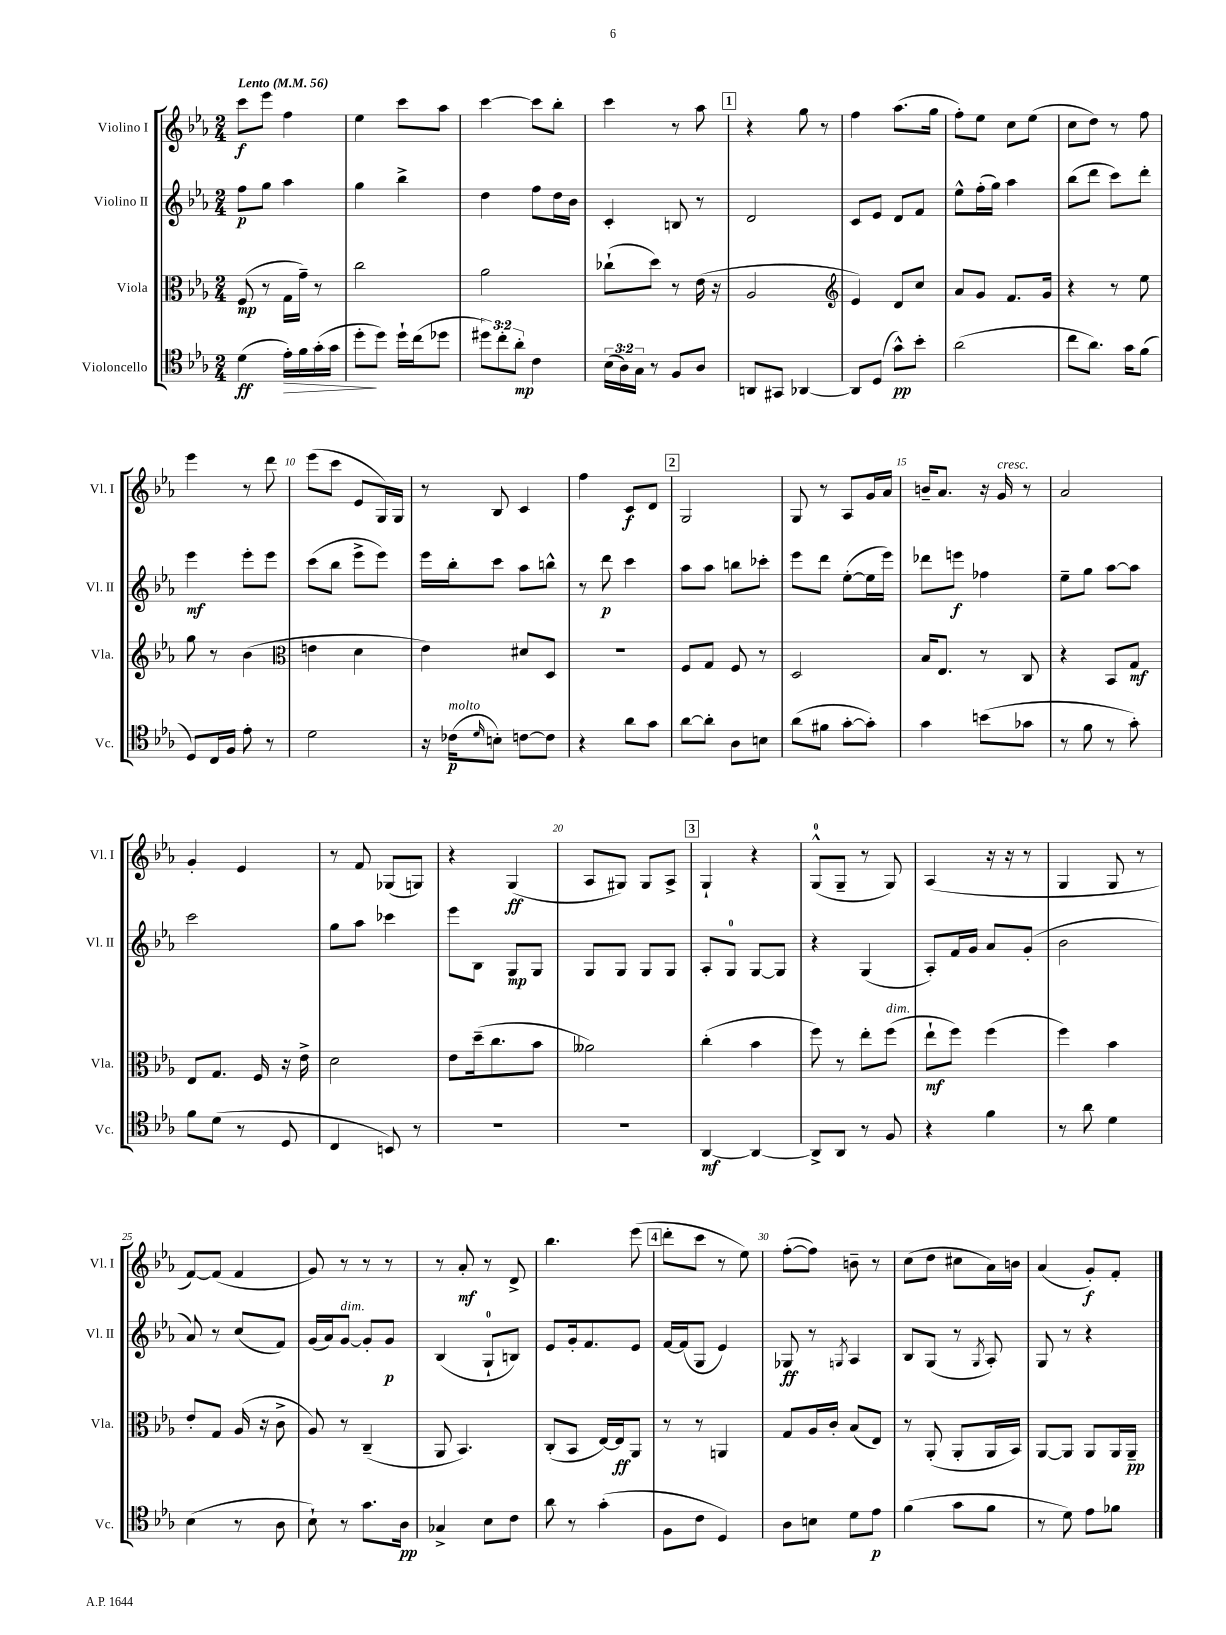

**kern	**kern	**kern	**kern
*staff4	*staff3	*staff2	*staff1
*clefC4	*clefC3	*clefG2	*clefG2
*k[b-e-a-]	*k[b-e-a-]	*k[b-e-a-]	*k[b-e-a-]
*M2/4	*M2/4	*M2/4	*M2/4
*MM56	*MM56	*MM56	*MM56
(4d	(8F	8ff	8ccc
.	8r	8gg	8eee-
16e-')	16G	4aa-	4ff
16f	16g~)	.	.
(16g'	8r	.	.
16g	.	.	.
=	=	=	=
8dd'	2cc	4gg	4ee-
8dd)	.	.	.
16dd`	.	4bb-^	8ccc
(16cc	.	.	.
8dd-	.	.	8aa-
=	=	=	=
12dd#)	2a-	4dd	[4ccc
12cc'	.	.	.
12a-'	.	.	.
4c	.	8ff	8ccc]
.	.	16dd	8bb-'
.	.	16b-	.
=	=	=	=
(24B-	(8cc-`	4c'	4ccc
24A-)	.	.	.
24G	.	.	.
8r	8dd)	.	.
8F	8r	8B	8r
8A-	(16e-	8r	8aa-
.	16r	.	.
=	=	=	=
8AA	2A-	2d	4r
8GG#	.	.	.
[4AA-	.	.	8gg
.	.	.	8r
=	=	=	=
*	*clefG2	*	*
8AA-]	4e-)	8c	4ff
(8D	.	8e-	.
8g^^)	8d	8d	(8.aa-
8b-'	8cc	8f	.
.	.	.	16gg
=	=	=	=
(2a-	8a-	8ee-^^	8ff')
.	8g	(16ff'	8ee-
.	.	16gg)	.
.	8.f	4aa-	8cc
.	.	.	(8ee-
.	16g	.	.
=	=	=	=
8cc	4r	(8bb-	8cc
8.a-)	.	8ddd	8dd)
.	8r	8ccc)	8r
16g	.	.	.
(8f	8ee-	8ddd'	8ff
=	=	=	=
8D)	8gg	4eee-	4eee-
16C	8r	.	.
16F	.	.	.
8e-'	(4b-	8eee-'	8r
8r	.	8eee-	8ddd
=	=	=	=
*	*clefC3	*	*
2d	4e	(8ccc	(8eee-
.	.	8bb-	8ccc
.	4d	8eee-^	8e-
.	.	8eee-)	16G)
.	.	.	16G
=	=	=	=
16r	4e-)	16eee-	8r
(16c-	.	16bb-'	.
16qqd	.	.	.
8B')	.	8ccc	8B-
[8c	8d#	8aa-	4c
8c]	8D	8bb^^	.
=	=	=	=
4r	2r	8r	4ff
.	.	8ddd	.
8a-	.	4ccc	8c
8g	.	.	8d
=	=	=	=
[8a-	8F	8aa-	2G
8a-']	8G	8aa-	.
8A-	8F	8bb	.
8B	8r	8ccc-'	.
=	=	=	=
(8a-	2D	8eee-	8G
8f#	.	8ddd	8r
[8g'	.	([8ee-'	8A-
8g'])	.	16ee-]	16g
.	.	16eee-)	16a-
=	=	=	=
4g	16B-	8ddd-	16b~
.	8.E-	.	8.a-
.	.	8eee	.
(8b	8r	4ff-	16r
.	.	.	16g
8g-	8C	.	8r
=	=	=	=
8r	4r	8ee-~	2a-
8f	.	8gg	.
8r	8BB-	[8aa-	.
8g')	8G	8aa-]	.
=	=	=	=
8f	8E-	2ccc	4g'
(8d	8.G	.	.
8r	.	.	4e-
.	16F	.	.
8D	16r	.	.
.	16e-^	.	.
=	=	=	=
4C	2d	8gg	8r
.	.	8aa-	8f
8BB)	.	4ccc-	(8G-
8r	.	.	8G)
=	=	=	=
2r	8e-	8eee-	4r
.	(16dd~	8B-	.
.	8.cc	.	.
.	.	8G	(4G
.	8b-	8G	.
=	=	=	=
2r	2a--)	8G	8A-
.	.	8G	8G#)
.	.	8G	8G#
.	.	8G	8A-^
=	=	=	=
[4AA-	(4cc'	8A-'	4G`
.	.	8G	.
4AA-_	4b-	[8G	4r
.	.	8G]	.
=	=	=	=
8AA-^]	8ff)	4r	(8G^^
8AA-	8r	.	8G~
8r	8ee-'	(4G	8r
8F	(8ff	.	8G)
=	=	=	=
4r	8ee-`	8A-')	(4A-
.	8ff)	16f	.
.	.	16g	.
4f	(4ff	8a-	16r
.	.	.	16r
.	.	(8g'	8r
=	=	=	=
8r	4ff)	2b-	4G
8a-	.	.	.
4d	4b-	.	8G
.	.	.	8r
=	=	=	=
(4B-	8e-'	8a-)	[8f)
.	8G	8r	(8f]
8r	(16A-	(8cc	4f
.	16r	.	.
8A-	8c^	8f)	.
=	=	=	=
8B-`)	8A-)	(16g	8g)
.	.	16a-)	.
8r	8r	[8g	8r
8.g	(4C~	8g']	8r
.	.	8g	8r
16A-	.	.	.
=	=	=	=
4G-^	8AA-	(4B-	8r
.	4.BB-)	.	8a-'
8B-	.	8G`	8r
8c	.	8B)	8d^
=	=	=	=
8a-	(8C'	8e-	4.bb-
8r	8BB-	16g'	.
.	.	8.f	.
(4g'	[16E-)	.	.
.	16E-]	.	.
.	8AA-	8e-	(8eee-
=	=	=	=
8F	8r	[16f	8ddd'
.	.	(16f]	.
8c	8r	8G	8ccc
4D)	4AA	4e-)	8r
.	.	.	8ee-)
=	=	=	=
8A-	8G	8G-	([8ff'
8B	16A-	8r	8ff])
.	16c'	.	.
.	.	8qG	.
8d	(8B-	4A-	8b~
8e-	8E-)	.	8r
=	=	=	=
(4f	8r	8B-	(8cc
.	(8AA-'	(8G	8dd
8g	8AA-'	8r	8cc#
.	.	8qG	.
8f	16AA-	8A-')	16a-)
.	16BB-)	.	16b
=	=	=	=
8r	[8AA-	8G	(4a-
8d)	8AA-]	8r	.
8e-	8AA-	4r	8g')
8f-	16AA-	.	8f'
.	16AA-~	.	.
==	==	==	==
*-	*-	*-	*-
